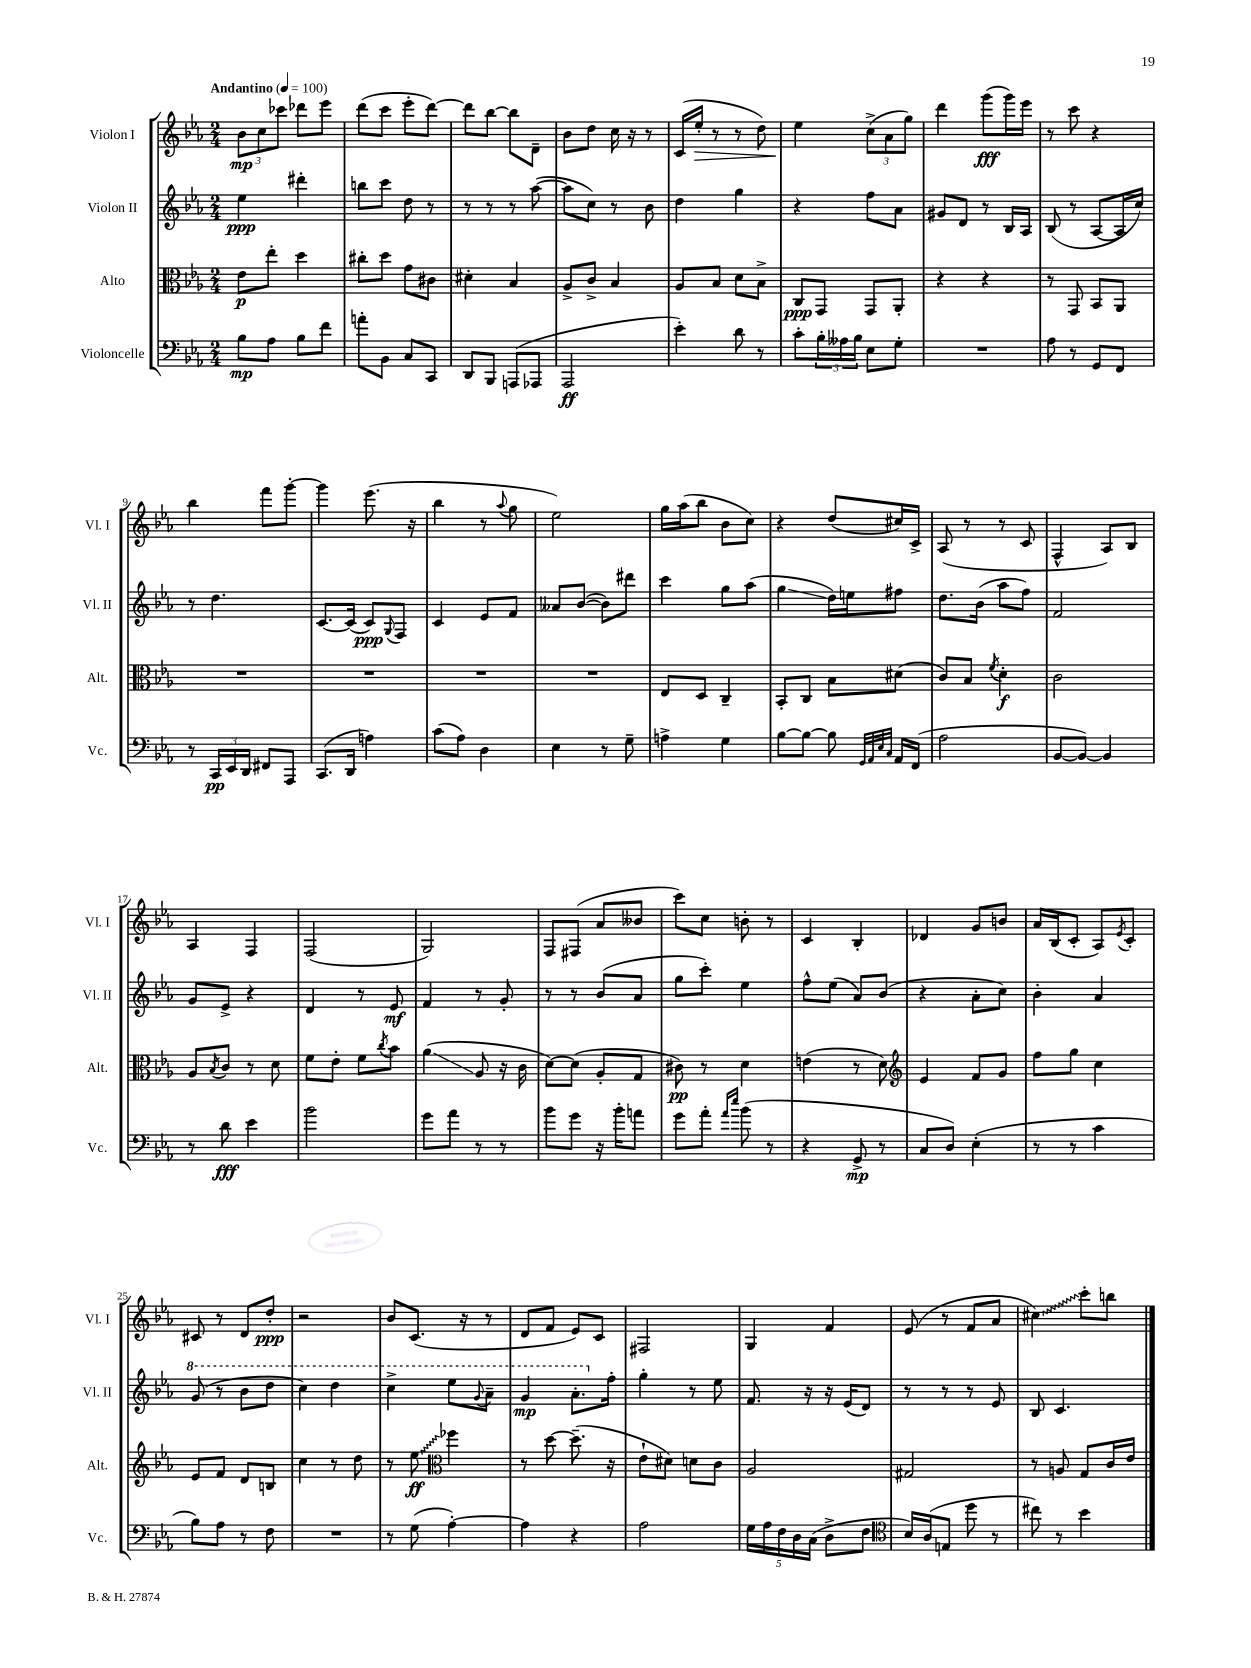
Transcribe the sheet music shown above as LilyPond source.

<<
\new StaffGroup <<
\new Staff = "s0" \with { instrumentName = "Violon I" shortInstrumentName = "Vl. I" } {
    \clef treble \key ees \major \numericTimeSignature \time 2/4 \tempo "Andantino" 4 = 100
    \tuplet 3/2 { bes'8\mp c''8 ces'''8 } des'''8 ees'''8 |
    d'''8( c'''8 ees'''8-. d'''8~) |
    d'''8 bes''8~ bes''8 d'8-- |
    bes'8 d''8 c''16 r16 r8 |
    c'16( ees''16-.\> r8 r8 d''8) |
    ees''4\! \tuplet 3/2 { c''8->( aes'8 g''8) } |
    d'''4 g'''8\fff( g'''16) ees'''16 |
    r8 c'''8 r4 |
    bes''4 f'''8 g'''8~-. |
    g'''4 ees'''8.( r16 |
    bes''4 r8 \appoggiatura { aes''8 } g''8 |
    ees''2) |
    g''16 aes''16( bes''8 bes'8 c''8) |
    r4 d''8( cis''16) c'16-> |
    aes8( r8 r8 c'8 |
    f4-^ aes8) bes8 |
    aes4 f4 |
    f2( |
    g2) |
    f8 fis8( aes'8 beses'8 |
    c'''8) c''8 b'8-. r8 |
    c'4 bes4-. |
    des'4 g'8 b'8 |
    aes'16 bes16( c'8-. aes8) \acciaccatura { ees'8 } c'8-. |
    cis'8 r8 d'8 d''8-.\ppp |
    r2 |
    bes'8 c'8.( r16 r8 |
    d'8 f'8 ees'8) c'8 |
    fis2 |
    g4 f'4 |
    ees'8( r8 f'8 aes'8 |
    \once \override Glissando.style = #'zigzag cis''4\glissando) c'''8-. b''8 \bar "|." |
}
\new Staff = "s1" \with { instrumentName = "Violon II" shortInstrumentName = "Vl. II" } {
    \clef treble \key ees \major \numericTimeSignature \time 2/4
    ees''4\ppp dis'''4-. |
    b''8 c'''8 d''8 r8 |
    r8 r8 r8 aes''8~( |
    aes''8 c''8) r8 bes'8 |
    d''4 g''4 |
    r4 f''8 aes'8 |
    gis'8 d'8 r8 bes16 aes16 |
    bes8( r8 aes8~ aes16 c''16) |
    r8 d''4. |
    c'8.~ c'16( c'8\ppp) \appoggiatura { g8 } f8 |
    c'4 ees'8 f'8 |
    aeses'8 bes'8~( bes'8) dis'''8 |
    c'''4 g''8 aes''8( |
    g''4\glissando d''16) e''16 fis''8 |
    d''8. bes'16( aes''8 f''8) |
    f'2 |
    g'8 ees'8-> r4 |
    d'4 r8 ees'8\mf |
    f'4 r8 g'8-. |
    r8 r8 bes'8( aes'8 |
    g''8 c'''8-.) ees''4 |
    f''8-^ ees''8( aes'8) bes'8( |
    r4 aes'8-. c''8) |
    bes'4-. aes'4 |
    \ottava #1 g''8( r8 bes''8 d'''8 |
    c'''4) d'''4 |
    c'''4-> ees'''8 \appoggiatura { g''8 } aes''8-- |
    g''4\mp aes''8.-. \ottava #0 f''16-. |
    g''4-. r8 ees''8 |
    f'8. r16 r16 ees'16( d'8) |
    r8 r8 r8 ees'8 |
    bes8 c'4. \bar "|." |
}
\new Staff = "s2" \with { instrumentName = "Alto" shortInstrumentName = "Alt." } {
    \clef alto \key ees \major \numericTimeSignature \time 2/4
    ees'8\p ees''8-. d''4 |
    cis''8-. d''8 g'8 cis'8 |
    dis'4-. bes4 |
    aes8-> c'8-> bes4 |
    aes8 bes8 d'8 bes8-> |
    c8\ppp g,8 g,8 aes,8-. |
    r4 r4 |
    r8 g,8 bes,8 aes,8 |
    R2 |
    R2 |
    R2 |
    R2 |
    ees8 d8 c4-- |
    bes,8-. c8 bes8 dis'8( |
    c'8) bes8 \acciaccatura { f'8 } d'4-.\f |
    c'2 |
    aes8 \acciaccatura { bes8 } c'8 r8 d'8 |
    f'8 ees'8-. f'8 \acciaccatura { c''8 } bes'8 |
    aes'4\glissando( aes8 r16 c'16 |
    d'8~) d'8( aes8-. g8 |
    cis'8\pp) r8 d'4 |
    e'4( r8 d'8) |
    \clef treble ees'4 f'8 g'8 |
    f''8 g''8 c''4 |
    ees'8 f'8 d'8 b8 |
    c''4 r8 d''8 |
    r8 \once \override Glissando.style = #'zigzag ees''8\glissando\ff \clef alto fes''4 |
    r8 d''8~ d''8.--( r16 |
    ees'8-! dis'8) d'8 c'8 |
    aes2 |
    gis2 |
    r8 a8 g8 c'16 ees'16 \bar "|." |
}
\new Staff = "s3" \with { instrumentName = "Violoncelle" shortInstrumentName = "Vc." } {
    \clef bass \key ees \major \numericTimeSignature \time 2/4
    bes8\mp aes8 bes8 f'8 |
    a'8-. bes,8 c8 c,8 |
    d,8 bes,,8 a,,8( aes,,8 |
    aes,,2\ff |
    ees'4-.) d'8 r8 |
    c'8-. \tuplet 3/2 { bes16-. aeses16 bes16 } ees8 g8-. |
    R2 |
    aes8 r8 g,8 f,8 |
    r8 \tuplet 3/2 { c,16\pp ees,16 d,16 } fis,8 aes,,8 |
    c,8.( d,16 a4) |
    c'8( aes8) d4 |
    ees4 r8 g8-- |
    a4-> g4 |
    bes8~ bes8~ bes8 \grace { g,32 aes,32 ees32 c32 } aes,16 f,16( |
    aes2 |
    bes,8~ bes,8~) bes,4 |
    r8 d'8\fff ees'4 |
    bes'2 |
    g'8 aes'8 r8 r8 |
    bes'8 g'8 r16 bes'16-. a'8 |
    g'8 aes'8-. \grace { aes'16 ees''16 } bes'8( r8 |
    r4 g,8->\mp r8 |
    c8 d8) ees4-.( |
    r8 r8 c'4 |
    bes8) aes8 r8 f8 |
    R2 |
    r8 g8( aes4~-.) |
    aes4 r4 |
    aes2 |
    \tuplet 5/4 { g16 aes16 f16 d16 c16( } d8-> f8 |
    \clef tenor bes16) aes16( e8 d''8 r8 |
    cis''8) r8 bes'4 \bar "|." |
}
>>
>>
